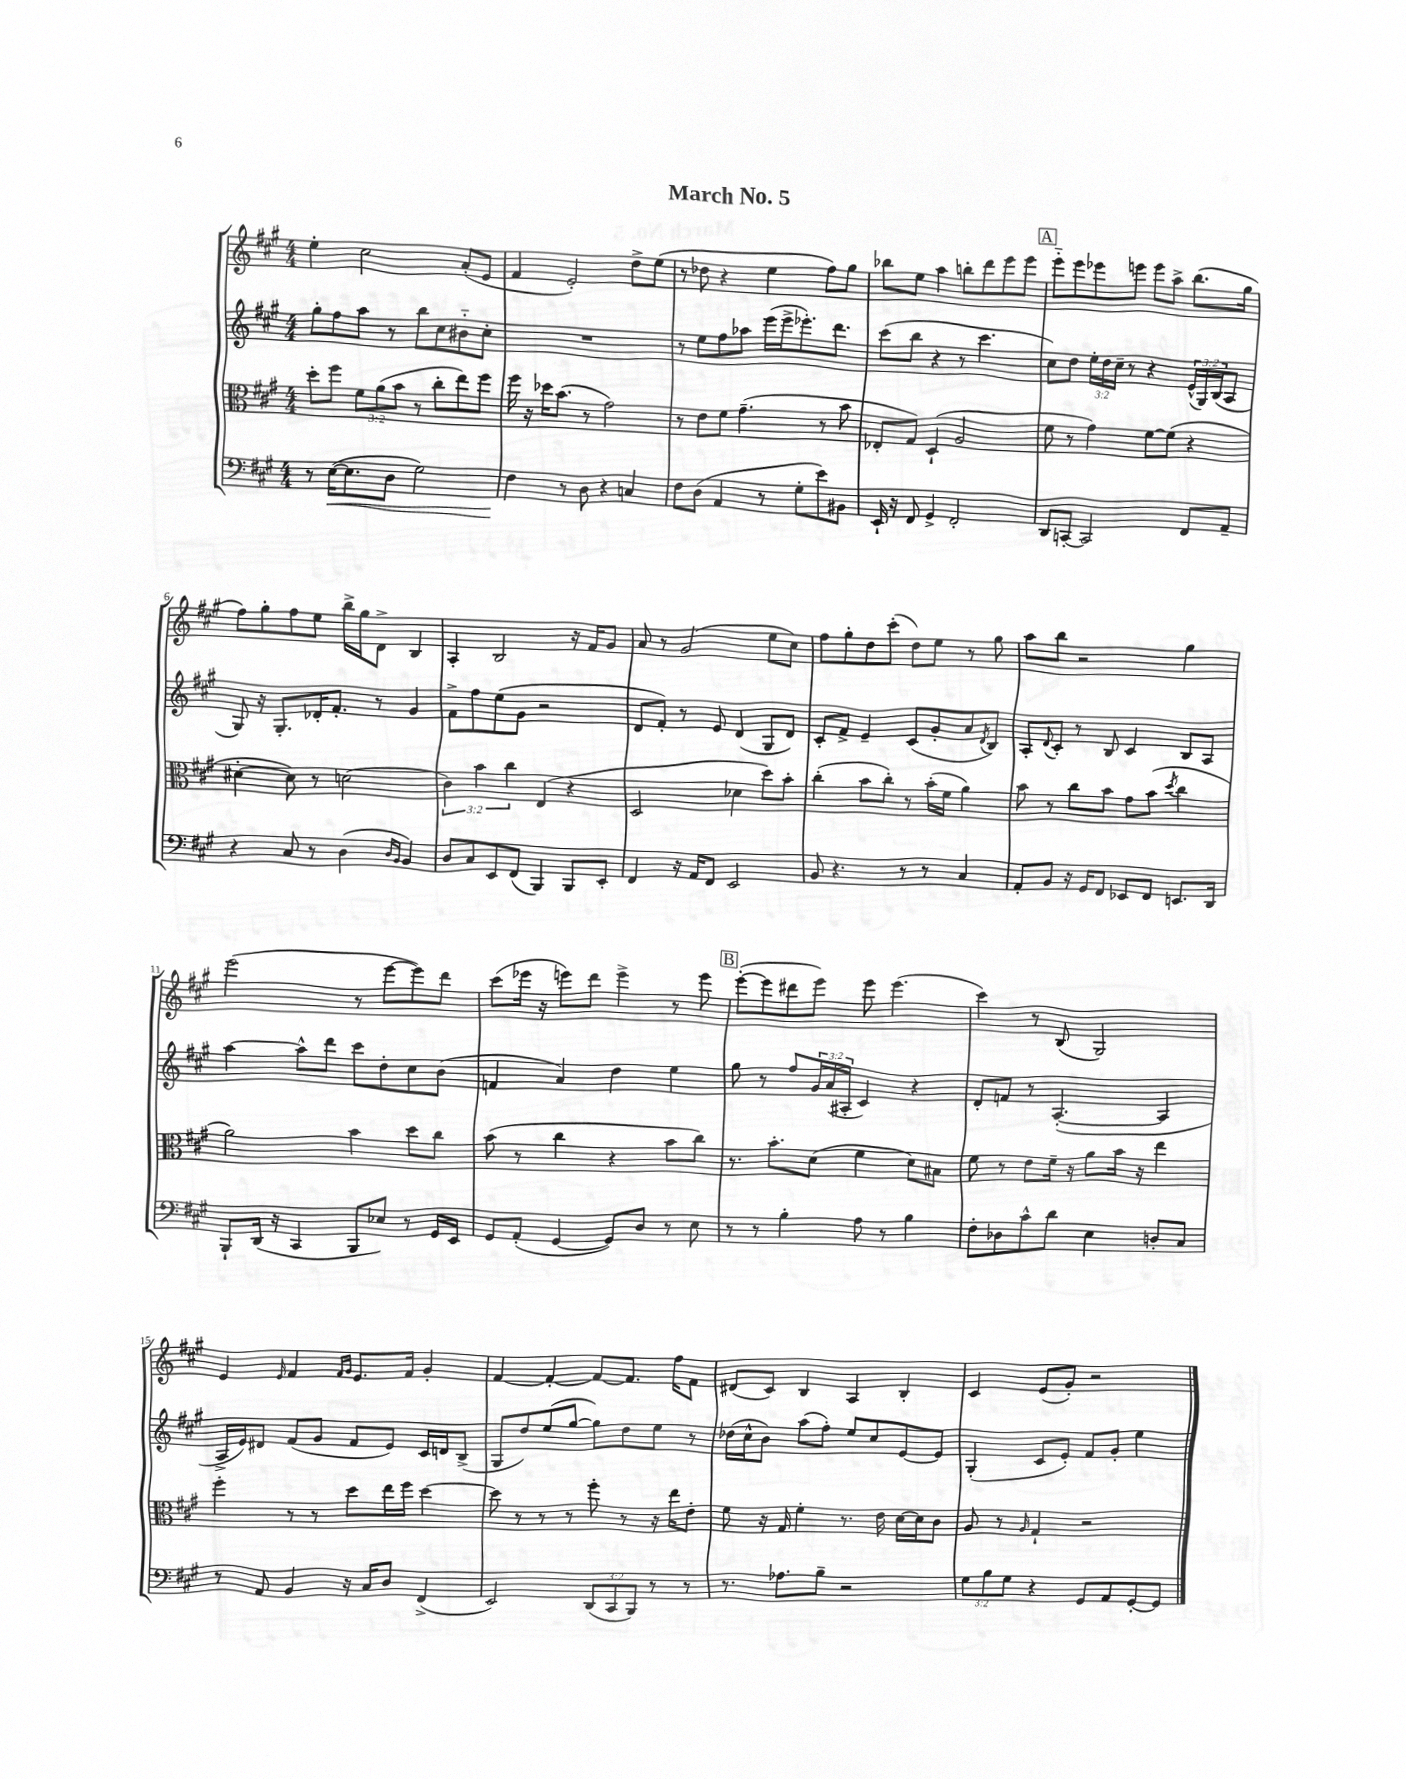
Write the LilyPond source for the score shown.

\header { title = "March No. 5" }
<<
\new StaffGroup <<
\new Staff = "s0" {
    \clef treble \key a \major \numericTimeSignature \time 4/4
    e''4-. cis''2 a'8-.( e'8 |
    fis'4 e'2-.) d''8-> e''8( |
    r8 des''8 r4 e''4 fis''8) gis''8 |
    bes''8 e''8 a''4 b''8-. d'''8 e'''8 e'''8 |
    \mark \markup { \box "A" } e'''8-_ e'''8 ees'''8 e'''8 e'''8 a''8-> b''8.( gis''16 |
    fis''8) gis''8-. fis''8 e''8 b''16-> gis''16 d'8-> b4 |
    a4-. b2 r16 fis'16 gis'8 |
    a'8 r8 gis'2( e''8 cis''8) |
    fis''8 gis''8-. d''8 cis'''8-.( d''8) e''8 r8 gis''8 |
    a''8 b''8 r2 gis''4 |
    e'''2( r8 e'''8~ e'''8) d'''8 |
    cis'''8( ees'''16 r16 e'''8) d'''8 e'''4-> r8 e'''8 |
    \mark \markup { \box "B" } e'''8~-.( e'''8 dis'''8 e'''8) e'''8 e'''4.( |
    cis'''4) r8 b8( gis2) |
    e'4 \grace { e'16 } fis'4 \grace { fis'16 gis'16 } e'8. fis'16 gis'4-. |
    fis'4~ fis'4~-. fis'8~ fis'8. fis''16 fis'8 |
    dis'8( cis'8) b4 a4 b4-. |
    cis'4 e'8( gis'8-.) r2 \bar "|." |
}
\new Staff = "s1" {
    \clef treble \key a \major \numericTimeSignature \time 4/4 \override Staff.TupletNumber.text = #tuplet-number::calc-fraction-text
    gis''8-. fis''8 a''8 r8 b''8 cis''8 bis'8-_ cis''8-. |
    R1 |
    r8 e''8 fis''8 aes''8 e'''16( e'''16-> ees'''8.-.) d'''8. |
    cis'''8( b''8 r4 r8 cis'''4. |
    \mark \markup { \box "A" } cis''8) d''8 \tuplet 3/2 { e''16-. d''16 cis''16-- } r8 r4 \tuplet 3/2 { e'16-^( gis16) b16( } a8 |
    gis8) r16 gis8.-. des'16-. fis'8.-. r8 gis'4 |
    fis'8-> fis''8 e''8( gis'8 r2 |
    d'8 fis'8-.) r8 e'8 d'4( gis8 d'8) |
    cis'8-. fis'8-> e'4-- cis'8( gis'8-. a'8 \acciaccatura { d'8 } b8) |
    a8-. \appoggiatura { d'8 } cis'8-. r8 b8 cis'4 b8 a8 |
    a''4~ a''8-^ d'''8 cis'''8 d''8-. cis''8 b'8( |
    f'4 a'4) d''4 e''4 |
    \mark \markup { \box "B" } gis''8 r8 fis''8 \tuplet 3/2 { gis'16 a'16( ais16-. } cis'4) r4 |
    d'8-. f'8 r8 a4.~-.( a4 |
    a16-> e'16) dis'8 fis'8( gis'8 fis'8 e'8) cis'16 d'16 b8->( |
    gis8 d''8) e''8( gis''8~ gis''8) d''8 e''8 r8 |
    des''16( cis''16-^ b'8) a''8( fis''8-.) e''8 cis''8 e'8~ e'8 |
    gis4-.( cis'8 e'8-.) fis'8 gis'8-. e''4 \bar "|." |
}
\new Staff = "s2" {
    \clef alto \key a \major \numericTimeSignature \time 4/4 \override Staff.TupletNumber.text = #tuplet-number::calc-fraction-text
    d''8-. fis''8 \tuplet 3/2 { fis'8 a'8( b'8 } r8 cis''8-. e''8) fis''8 |
    fis''16 r16 des''16 b'8.( r8 gis'2) |
    r8 e'8 fis'8 gis'4.--( r8 b'8 |
    ees8-. gis8) d4-!( a2 |
    \mark \markup { \box "A" } fis'8 r8 gis'4) fis'8~ fis'8( r4 |
    dis'4~-. dis'8) r8 d'2( |
    \tuplet 3/2 { cis'4) b'4 cis''4 } e4( r4 |
    d2 des'4 d''8) b'8-. |
    cis''4-.( b'8 cis''8-.) r8 b'16-.( fis'16 a'4) |
    b'8 r8 cis''8 b'8 gis'8 b'8( \acciaccatura { d''8 } cis''4 |
    a'2) b'4 d''8 cis''8 |
    b'8( r8 cis''4 r4 b'8 cis''8) |
    \mark \markup { \box "B" } r8. b'8.-. d'8( fis'4 d'8) bis8 |
    fis'8 r8 e'8 fis'16-- r16 a'8 b'16 r16 e''4 |
    fis''4-. r8 r8 d''8 e''16 fis''16 d''4~ |
    d''8 r8 r8 r8 fis''8-. r8 r16 e''16 e'8-. |
    fis'8 r16 gis16 fis'4-. r8. e'16 d'16~ d'16 cis'8 |
    a8 r8 \grace { a16 } gis4-! r2 \bar "|." |
}
\new Staff = "s3" {
    \clef bass \key a \major \numericTimeSignature \time 4/4 \override Staff.TupletNumber.text = #tuplet-number::calc-fraction-text
    r8 e16~\<( e8. d8 gis2) |
    fis4\! r8 d8 r4 c4 |
    fis8 d8( a,4 r8 gis8-. e'8) bis,8 |
    e,16-! r16 fis,8 gis,4-> fis,2-. |
    \mark \markup { \box "A" } d,8 c,8~-. c,2 fis,8 a,8-- |
    r4 cis8 r8 d4( \grace { d16 b,16 } b,4) |
    d8 cis8 e,8 fis,8( b,,4) b,,8 e,8-. |
    fis,4 r16 a,16 fis,8 e,2 |
    b,8 r4. r8 r8 cis4 |
    a,8-. b,8 r16 gis,16 fis,8 ees,8 fis,8 e,8. d,16 |
    b,,8-! d,16( r16 cis,4 b,,8 ees8) r8 gis,16 e,16 |
    gis,8 a,8-.( gis,4~ gis,8) d8 r8 e8 |
    \mark \markup { \box "B" } r8 r8 b4-. a8 r8 b4 |
    fis8-. des8 cis'8-^ d'8 e4 d8-. cis8 |
    r8 a,8 b,4 r16 cis16 d8 fis,4->( |
    e,2) \tuplet 3/2 { d,8( cis,8 b,,8) } r8 r8 |
    r8. aes8. b8-- r2 |
    \tuplet 3/2 { gis8 b8 gis8 } r4 gis,8 a,8 gis,8~-. gis,8 \bar "|." |
}
>>
>>
